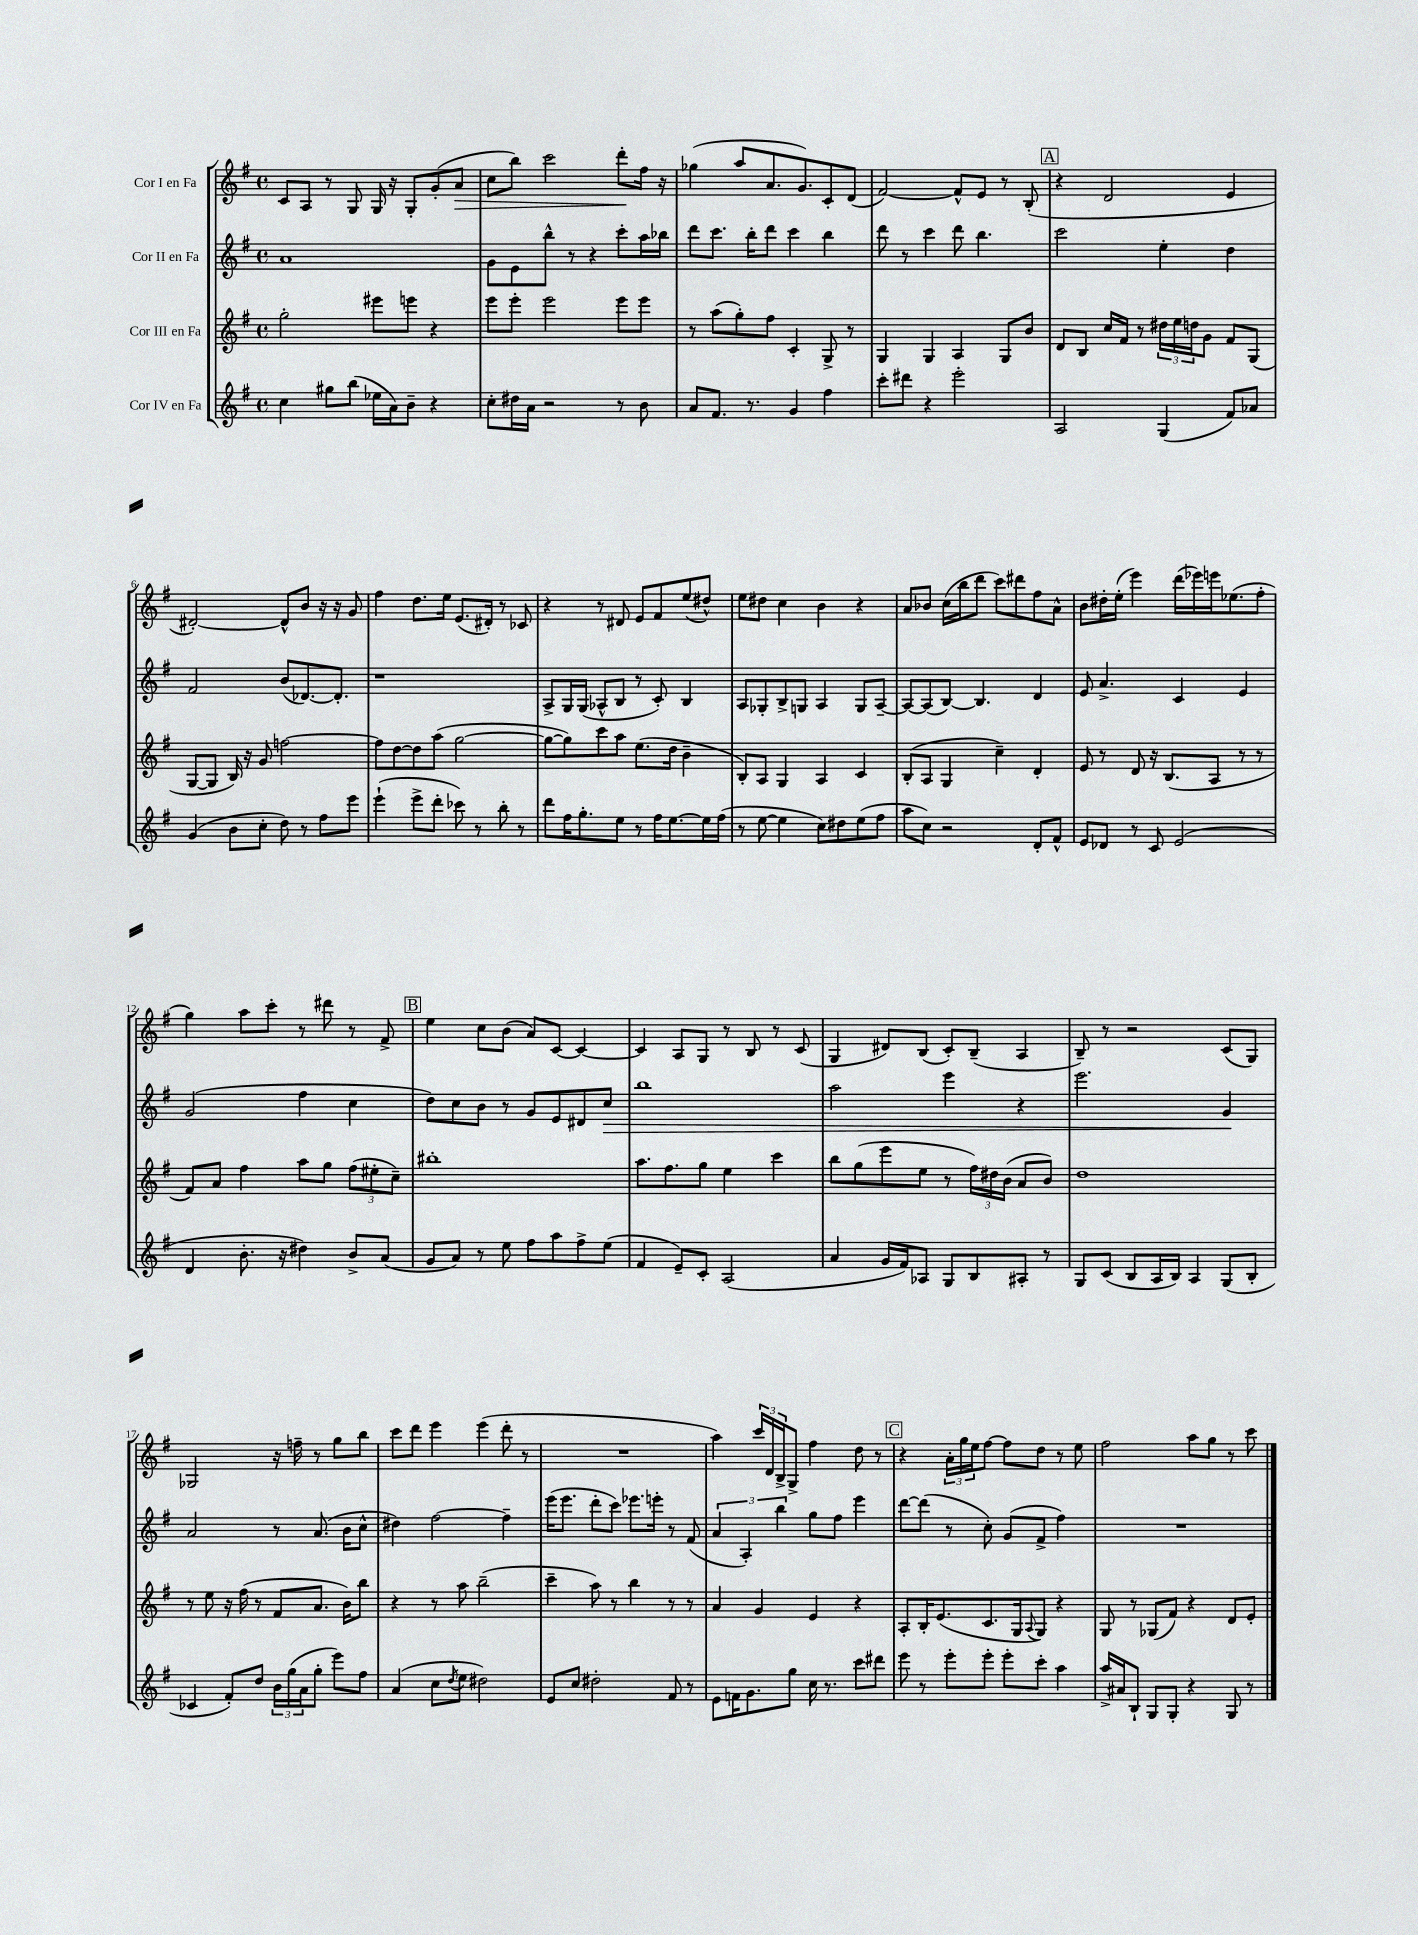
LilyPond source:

<<
\new StaffGroup <<
\new Staff = "s0" \with { instrumentName = "Cor I en Fa" } {
    \clef treble \key g \major \defaultTimeSignature \time 4/4
    c'8 a8 r8 g8 g16 r16 g8-. g'8-.( a'8\> |
    c''8 b''8) c'''2 d'''8-.\! fis''16 r16 |
    ges''4( a''8 a'8. g'8.) c'8-. d'8( |
    fis'2~) fis'8-^ e'8 r8 b8-.( |
    \mark \markup { \box "A" } r4 d'2 e'4 |
    dis'2~-.) dis'8-^ b'8 r16 r16 g'8 |
    fis''4 d''8. e''16 e'8.( dis'16-.) r8 ces'8 |
    r4 r8 dis'8 e'8 fis'8 e''8( dis''8-^) |
    e''8 dis''8 c''4 b'4 r4 |
    a'8 bes'8 c''16( b''16 d'''8 c'''8) dis'''8 fis''8 a'8-^ |
    b'8 dis''16-. e''16-.( e'''4) d'''16( ees'''16) e'''16 ees''8.( fis''8-. |
    g''4) a''8 c'''8-. r8 dis'''8 r8 fis'8-> |
    \mark \markup { \box "B" } e''4 c''8 b'8( a'8) c'8~ c'4~ |
    c'4 a8 g8 r8 b8 r8 c'8( |
    g4 dis'8) b8( c'8-.) b8--( a4 |
    b8--) r8 r2 c'8( g8) |
    ges2 r16 f''16-- r8 g''8 b''8 |
    c'''8 d'''8 e'''4 e'''4( d'''8-. r8 |
    R1 |
    a''4) \tuplet 3/2 { c'''16 d'16 b16-> } g8-> fis''4 d''8 r8 |
    \mark \markup { \box "C" } r4 \tuplet 3/2 { a'16-. g''16 e''16 } fis''8~ fis''8 d''8 r8 e''8 |
    fis''2 a''8 g''8 r8 c'''8 \bar "|." |
}
\new Staff = "s1" \with { instrumentName = "Cor II en Fa" } {
    \clef treble \key g \major \defaultTimeSignature \time 4/4
    a'1 |
    g'8 e'8 b''8-^ r8 r4 c'''8-. a''16 bes''16 |
    d'''8 c'''8. b''16-. d'''8 c'''4 b''4 |
    d'''8 r8 c'''4 d'''8 b''4. |
    \mark \markup { \box "A" } c'''2 e''4-. d''4 |
    fis'2 b'8( des'8.~) des'8.-. |
    r1 |
    a8-> g16 g16( aes8-^ b8 r8 c'8-.) b4 |
    a8 ges8-. b8-> g8 a4 g8 a8~-- |
    a8~ a8( b8~) b4. d'4 |
    e'8 a'4.-> c'4 e'4 |
    g'2( fis''4 c''4 |
    \mark \markup { \box "B" } d''8) c''8 b'8 r8 g'8 e'8 dis'8 c''8\> |
    b''1 |
    a''2 e'''4 r4 |
    e'''2. g'4\! |
    a'2 r8 a'8.( b'16 c''8-^ |
    dis''4) fis''2~ fis''4-- |
    e'''16( e'''8. d'''8-. c'''8) ees'''8. e'''16-. r8 fis'8( |
    \tuplet 3/2 { a'4 a4-.) b''4 } g''8 fis''8 e'''4 |
    \mark \markup { \box "C" } d'''8~ d'''8( r8 c''8-.) g'8( fis'8-> fis''4) |
    R1 \bar "|." |
}
\new Staff = "s2" \with { instrumentName = "Cor III en Fa" } {
    \clef treble \key g \major \defaultTimeSignature \time 4/4
    g''2-. eis'''8 e'''8 r4 |
    e'''8 e'''8-. e'''2 e'''8 e'''8 |
    r8 a''8( g''8-.) fis''8 c'4-. g8-> r8 |
    g4 g4 a4 g8 b'8 |
    \mark \markup { \box "A" } d'8 b8 c''16 fis'16 r8 \tuplet 3/2 { dis''16 e''16 d''16 } g'8 fis'8 g8( |
    g8~ g8 b16) r16 g'8 f''2~ |
    f''8 d''8~ d''8 a''8( g''2~ |
    g''8~ g''8) c'''8 a''8 e''8.( d''16 b'4-- |
    b8-.) a8 g4 a4 c'4 |
    b8-.( a8 g4 c''4--) d'4-. |
    e'8 r8 d'8 r16 b8.( a8 r8 r8 |
    fis'8) a'8 fis''4 a''8 g''8 \tuplet 3/2 { fis''8( eis''8-. c''8--) } |
    \mark \markup { \box "B" } bis''1-. |
    a''8. fis''8. g''8 e''4 c'''4 |
    b''8 g''8( e'''8 e''8 r8 \tuplet 3/2 { fis''16) dis''16 b'16( } a'8 b'8) |
    d''1 |
    r8 e''8 r16 fis''16( r8 fis'8 a'8. b'16) b''8 |
    r4 r8 a''8 b''2--( |
    c'''4-- a''8) r8 b''4 r8 r8 |
    a'4 g'4 e'4 r4 |
    \mark \markup { \box "C" } a8-. b16-. e'8.( c'8. g16 \appoggiatura { a8 } g8) r4 |
    g8 r8 ges8( fis'8) r4 d'8 e'8-. \bar "|." |
}
\new Staff = "s3" \with { instrumentName = "Cor IV en Fa" } {
    \clef treble \key g \major \defaultTimeSignature \time 4/4
    c''4 gis''8 b''8( ees''16 a'16) b'8-- r4 |
    c''8-. dis''16 a'16 r2 r8 b'8 |
    a'8 fis'8. r8. g'4 fis''4 |
    c'''8-. dis'''8 r4 e'''2-. |
    \mark \markup { \box "A" } a2 g4( fis'8) aes'8 |
    g'4( b'8 c''8-. d''8) r8 fis''8 e'''8 |
    e'''4-!( e'''8-> d'''8-. ces'''8) r8 b''8-. r8 |
    d'''8 fis''16 g''8.-. e''8 r8 fis''16 e''8.~ e''16 fis''16( |
    r8 e''8~ e''4 c''8) dis''8 e''8( fis''8 |
    a''8 c''8) r2 d'8-. fis'8-^ |
    e'8 des'8 r8 c'8 e'2( |
    d'4 b'8.-. r16 dis''4) b'8-> a'8( |
    \mark \markup { \box "B" } g'8 a'8) r8 e''8 fis''8 a''8 fis''8-> e''8( |
    fis'4 e'8--) c'8-. a2( |
    a'4 g'16 fis'16) aes8 g8 b8 ais8-. r8 |
    g8 c'8( b8 a16 b16) a4 g8( b8-. |
    ces'4 fis'8-.) d''8 \tuplet 3/2 { b'16 g''16( a'16 } g''8-. e'''8) fis''8 |
    a'4( c''8 \acciaccatura { d''8 } e''8 dis''2) |
    e'8 c''8 dis''2-. fis'8 r8 |
    e'8 f'16 g'8. g''8 c''16 r8. c'''8 dis'''8 |
    \mark \markup { \box "C" } e'''8 r8 e'''8-. e'''8-. e'''8-. c'''8-. a''4 |
    a''16-> ais'16 b8-! g8 g8-. r4 g8 r8 \bar "|." |
}
>>
>>
